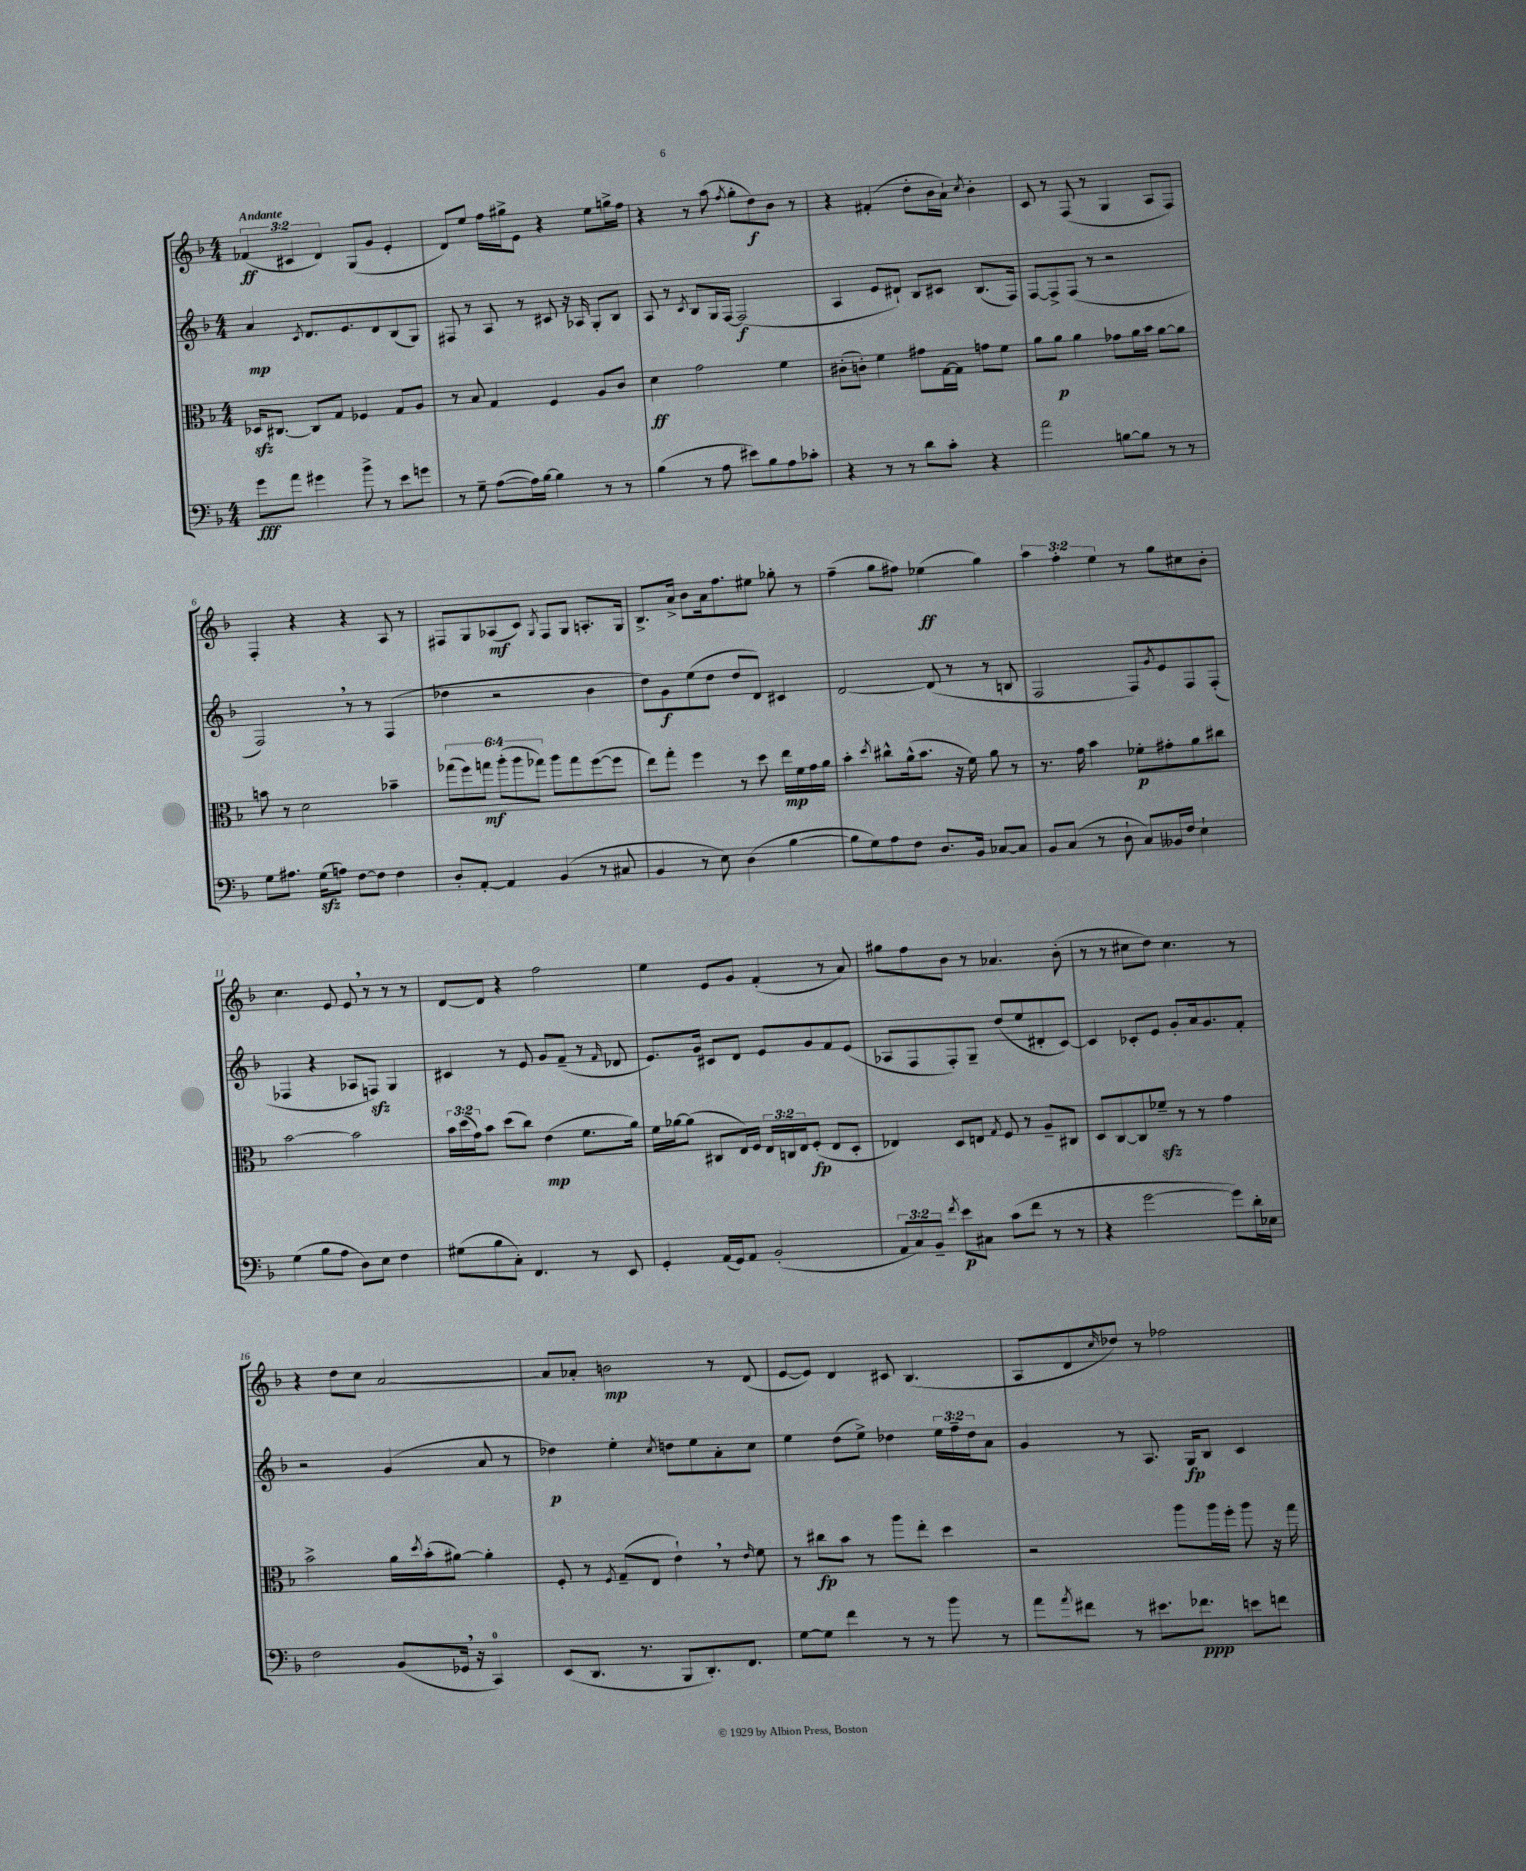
<<
\new StaffGroup <<
\new Staff = "s0" {
    \clef treble \key f \major \numericTimeSignature \time 4/4 \override Staff.TupletNumber.text = #tuplet-number::calc-fraction-text \tempo "Andante"
    \tuplet 3/2 { fes'4\ff( cis'4 d'4) } g8( g'8 e'4-. |
    d'8) e''8 f''16 gis''16-> e'8 r4 e''8 g''16-> f''16 |
    r4 r8 a''8( \acciaccatura { f''8 } g''8-. d''8\f) bes'8 r8 |
    r4 fis'4-.( d''8-. bes'16 a'16-!) \acciaccatura { c''8 } bes'4-. |
    c'8 r8 f8( r8 g4 a8 f8) |
    f4-. r4 r4 a8 r8 |
    fis8 g8 aes8\mf( c'8) \acciaccatura { g8 } fis8 g8 a8.-. g16 |
    bes8.-> a'16-> bes'8 a'16 f''8. eis''8 ges''8-. r8 |
    f''4--( g''8 fis''8) ees''4\ff( g''4) |
    \tuplet 3/2 { a''4 f''4-. e''4 } r8 g''8 cis''8 bes'8-. |
    c''4. e'8 e'8 \breathe r8 r8 r8 |
    d'8~ d'8 r4 f''2 |
    e''4 e'8 g'8 f'4-.( r8 a'8) |
    gis''8 f''8 bes'8 r8 aes'4. bes'8-.( |
    r8 r8 cis''8 d''8) cis''4. r8 |
    r4 d''8 c''8 a'2~ |
    a'8 aes'8-. b'2\mp r8 d'8( |
    e'8~ e'8) d'4 cis'8 bes4.( |
    a8 d'8 \grace { c''16 } des''8) r8 fes''2 \bar "|." |
}
\new Staff = "s1" {
    \clef treble \key f \major \numericTimeSignature \time 4/4 \override Staff.TupletNumber.text = #tuplet-number::calc-fraction-text
    a'4\mp \acciaccatura { c'8 } d'8. e'8. d'8 bes8( g8) |
    fis8 r8 a8 r8 cis'8 r16 aes16 g8-. bes8 |
    a8 r8 \acciaccatura { c'8 } bes8 g16 f16~ f2\f( |
    a4 e'8 dis'8-!) bes8 cis'8 bes8.( f16) |
    f8~ f8-> f8( r8 r2 |
    f2) \breathe r8 r8 f4( |
    des''4 r2 bes'4 |
    d''8) g'8\f e''8( d''8 d''8 d'8) cis'4 |
    d'2~ d'8( r8 r8 b8 |
    f2 f8) \acciaccatura { g'8 } e'8 f8 f8-.( |
    fes4 r4 aes8 f8\sfz) g4 |
    cis'4 r8 e'8 g'8 f'8--( r8 \grace { f'16 } des'8 |
    e'8.) g'16 cis'8 d'8 e'8 g'8 f'8 e'8( |
    aes8 f8 f8-.) g8-- d''8( e''8 dis'8-. c'8~) |
    c'4 ces'8-. e'8 g'8-. a'16 g'8. f'8-. |
    r2 g'4( a'8 r8 |
    des''4\p) e''4-. \acciaccatura { c''8 } d''8 e''8 a'8-. c''8 |
    e''4 d''8( e''8->) des''4 \tuplet 3/2 { e''16 f''16-- des''16 } a'8 |
    g'4 r8 a8. g16\fp bes8 c'4 \bar "|." |
}
\new Staff = "s2" {
    \clef alto \key f \major \numericTimeSignature \time 4/4 \override Staff.TupletNumber.text = #tuplet-number::calc-fraction-text
    des16\sfz cis8.~ cis8 g8 fes4 g8 a8 |
    r8 bes8 g4 f4 a8 c'8 |
    d'4\ff g'2 f'4 |
    cis'8-.( c'8-.) f'4 gis'8 g16~ g16 g'8 f'8 |
    a'8 a'8\p a'4 ges'8 a'16 bes'16 a'8~ a'8 |
    b'8 r8 d'2 bes'4-- |
    \tuplet 6/4 { ges''8( f''8) g''8\mf a''8-.( a''8 ges''8) } a''8 ges''8 f''8~( f''8 |
    e''8) g''8-. f''4 r8 d''8 e''16\mp f'16 g'16 a'16 |
    bes'4-. \acciaccatura { d''8 } cis''8-^ a'16-^( bes'8. r16 f'16) a'8 r8 |
    r8. g'16 bes'4 fes'8-.\p gis'8-. a'8 cis''8 |
    bes'2~ bes'2 |
    \tuplet 3/2 { bes'16 d''16( g'16) } bes'8 d''8( c''8) e'4\mp( f'8. a'16) |
    f'16 aes'16~ aes'8( cis8 e16) f16 \tuplet 3/2 { e16 c16 e16 } f8-.\fp( e8 d8-. |
    ees4) d8 e8 \acciaccatura { g8 } f8 r8 a8-- cis8 |
    d8 c8~ c8 fes'8--\sfz r8 r8 g'4 |
    bes'2-> a'16 \acciaccatura { d''8 } bes'16-.( ais'8~) ais'4-. |
    f8-. r8 \acciaccatura { f8 } g8--( e8 e'4-!) \breathe r8 \grace { e'16 } f'8 |
    r8 cis''8\fp bes'8 r8 a''8 e''8-. d''4 |
    r2 a''8 a''16 f''16-. a''8 r16 g''16 \bar "|." |
}
\new Staff = "s3" {
    \clef bass \key f \major \numericTimeSignature \time 4/4 \override Staff.TupletNumber.text = #tuplet-number::calc-fraction-text
    g'8\fff a'8 gis'4 bes'8-> r8 e'8 g'8 |
    r8 g8-- a8~( a16) bes16~ bes4 r8 r8 |
    bes4( r8 a8 eis'8) bes8 a8 ces'8-. |
    r4 r8 r8 d'8 c'8-. r4 |
    a'2 b8~ b8 r8 r8 |
    g8 ais8. g16\sfz( a8) f8~ f8 f4 |
    d8-. a,8~-. a,4 bes,4( r8 cis8 |
    bes,4 r8 e8) d4( bes4~ |
    bes8 g8) a8 f8 d8. bes,16 ces8~ ces8 |
    bes,8 c8( r8 d8-! c8) beses,16 f16 e4-! |
    g4( bes8 a8 d8) e8 f4 |
    gis8( bes8 c8-.) f,4. r8 e,8 |
    g,4-. a,16( g,16) a,8 bes,2-.( |
    \tuplet 3/2 { a,8 c8) bes,8-- } \acciaccatura { f'8 } e'8\p cis8 c'8( f'8 r8 r8 |
    r4 g'2~ g'8) d'16-. ees16 |
    f2 bes,8( ges,16 \breathe r16 c,4-0) |
    e,8( d,8. r8. bes,,8 d,8.-.) f,8. |
    g8~ g8 f'4 r8 r8 bes'8 r8 |
    a'8 \acciaccatura { a'8 } fis'8 r8 eis'8. fes'8.\ppp e'8 f'8 \bar "|." |
}
>>
>>
